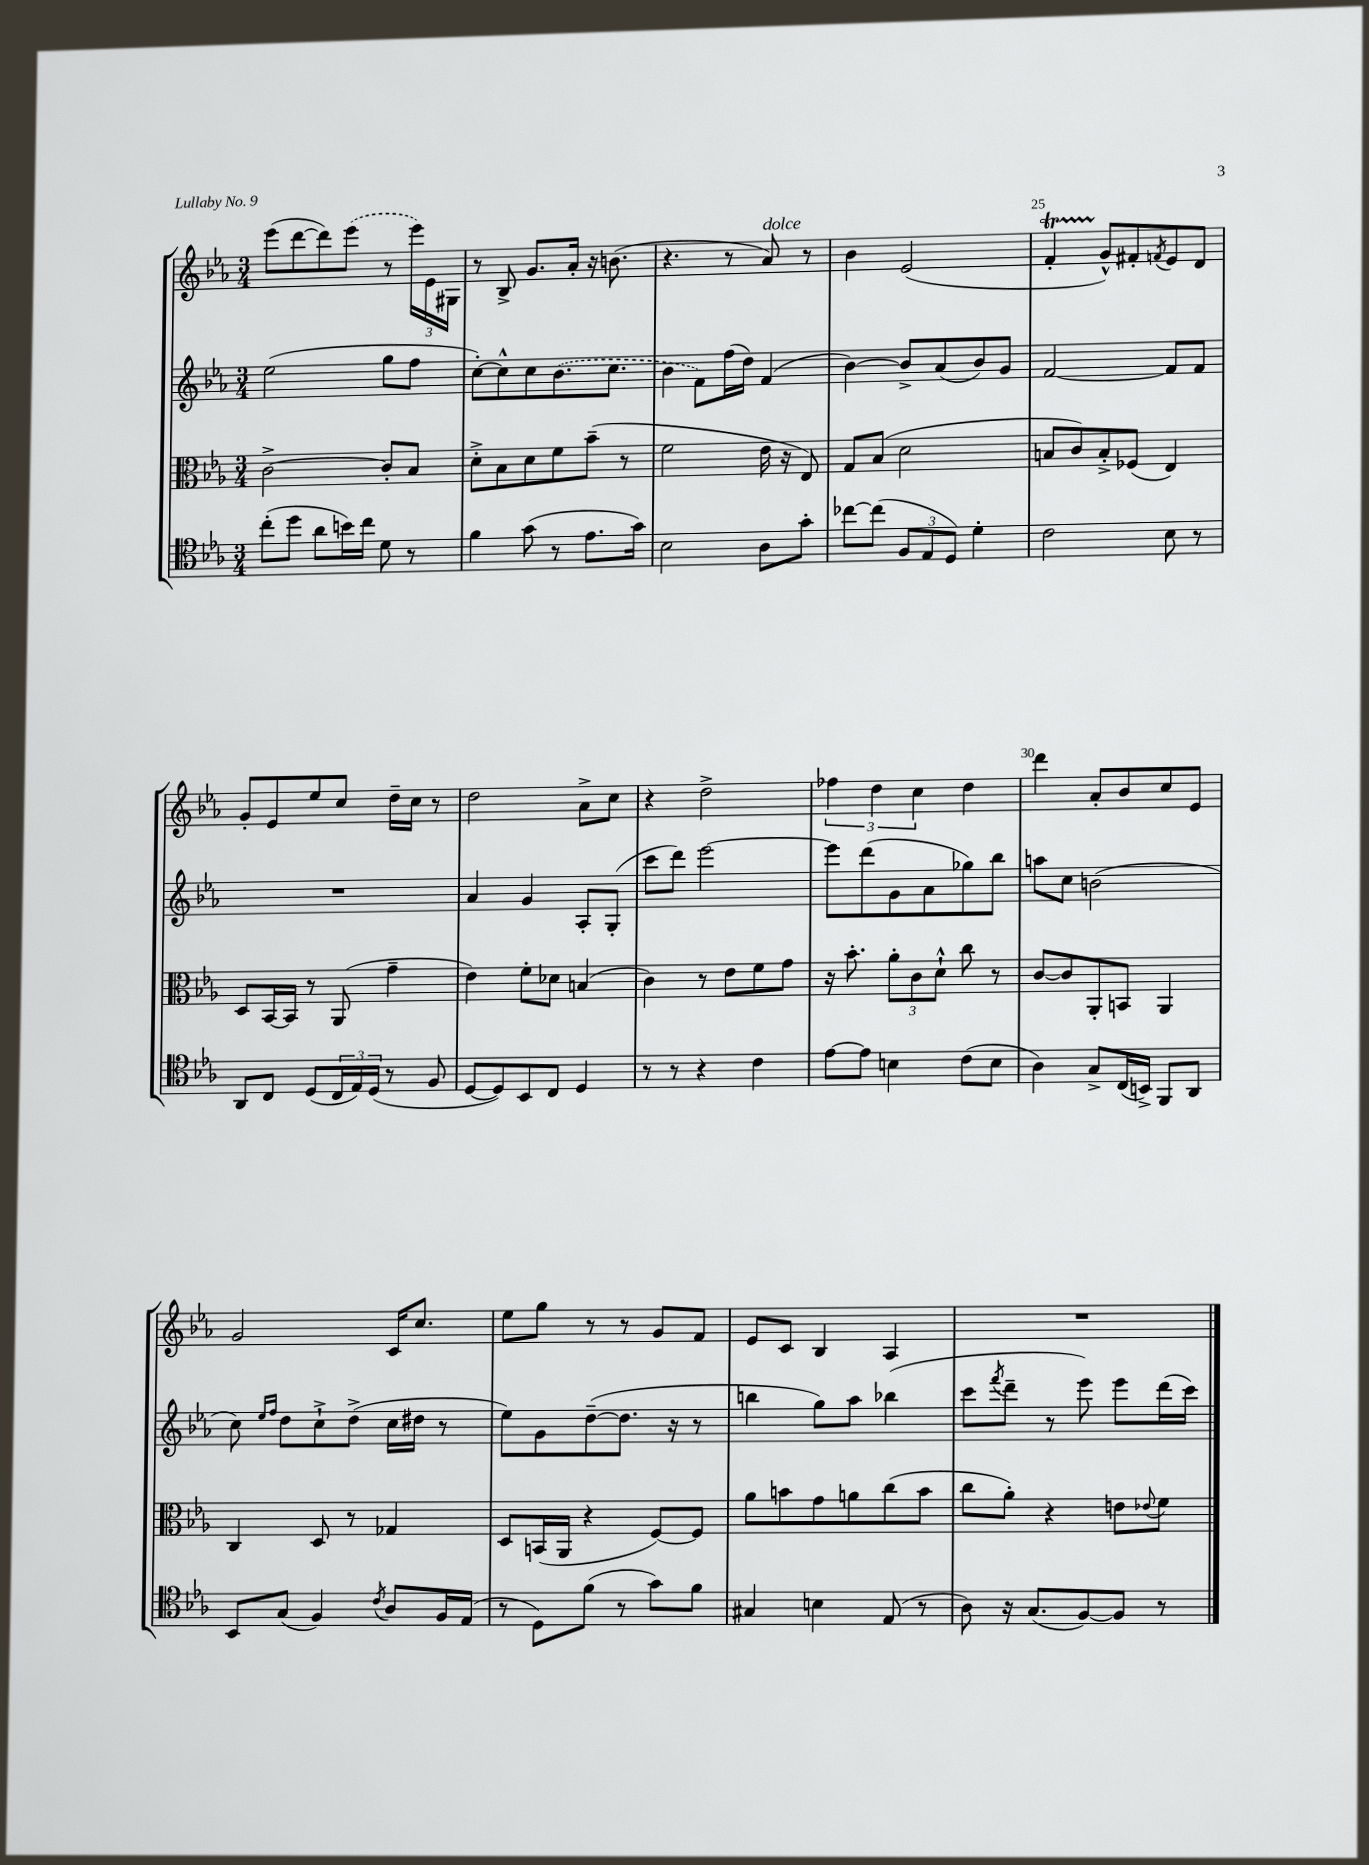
<<
\new StaffGroup <<
\new Staff = "s0" {
    \clef treble \key ees \major \numericTimeSignature \time 3/4
    ees'''8( d'''8~ d'''8) \once \slurDashed ees'''8( r8 \tuplet 3/2 { ees'''16) ees'16 gis16 } |
    r8 bes8-> g'8. aes'16-. r16 b'8.( |
    r4. r8 aes'8^\markup { \italic "dolce" }) r8 |
    bes'4 ees'2( |
    f'4-.\startTrillSpan g'8-^\stopTrillSpan) fis'8-. \acciaccatura { f'8 } ees'8 d'8 |
    g'8-. ees'8 ees''8 c''8 d''16-- c''16 r8 |
    d''2 aes'8-> c''8 |
    r4 d''2-> |
    \tuplet 3/2 { fes''4 d''4 c''4 } d''4 |
    d'''4 aes'8-. bes'8 c''8 ees'8 |
    g'2 c'16 c''8. |
    ees''8 g''8 r8 r8 g'8 f'8 |
    ees'8 c'8 bes4 aes4 |
    R2. \bar "|." |
}
\new Staff = "s1" {
    \clef treble \key ees \major \numericTimeSignature \time 3/4
    ees''2( g''8 f''8 |
    c''8~-.) c''8-^ c''8 \once \slurDashed bes'8.( c''8. |
    bes'4 f'8) f''16( d''16) f'4( |
    bes'4~) bes'8-> aes'8( bes'8) g'8 |
    f'2~ f'8 f'8 |
    R2. |
    aes'4 g'4 aes8-. g8-.( |
    c'''8 d'''8) ees'''2~ |
    ees'''8 d'''8( g'8 aes'8 ges''8) bes''8 |
    a''8 c''8 b'2( |
    c''8) \grace { ees''16 f''16 } d''8 c''8-!-> d''8->( c''16 dis''16 r8 |
    ees''8) g'8 d''8~--( d''8. r16 r8 |
    b''4 g''8) aes''8 bes''4( |
    c'''8 \acciaccatura { f'''8 } d'''8-- r8 ees'''8) ees'''8 d'''16( c'''16) \bar "|." |
}
\new Staff = "s2" {
    \clef alto \key ees \major \numericTimeSignature \time 3/4
    c'2~-> c'8-. bes8 |
    d'8-.-> bes8 d'8 f'8 bes'8--( r8 |
    f'2 ees'16 r16 ees8) |
    g8 bes8( d'2 |
    b8 c'8) b8-.-> fes8( ees4) |
    d8 bes,16~ bes,16 r8 aes,8( g'4-- |
    ees'4) f'8-. des'8 b4( |
    c'4) r8 ees'8 f'8 g'8 |
    r16 bes'8.-. \tuplet 3/2 { aes'8-. c'8 d'8-!-^ } c''8 r8 |
    c'8~ c'8 aes,8-. b,8 aes,4 |
    c4 d8 r8 ges4 |
    d8 b,16( aes,16 r4 f8~) f8 |
    aes'8 b'8 g'8 a'8 c''8( b'8 |
    c''8 aes'8-.) r4 e'8 \appoggiatura { ees'8 } f'8 \bar "|." |
}
\new Staff = "s3" {
    \clef tenor \key ees \major \numericTimeSignature \time 3/4
    c''8-.( d''8 aes'8 b'16) c''16 d'8 r8 |
    f'4 g'8( r8 ees'8. g'16) |
    bes2 aes8 g'8-. |
    ces''8~ ces''8( \tuplet 3/2 { f8 ees8 d8) } d'4-. |
    c'2 bes8 r8 |
    aes,8 c8 d8( \tuplet 3/2 { c16 ees16) d16( } r8 f8 |
    d8~ d8) bes,8 c8 d4 |
    r8 r8 r4 c'4 |
    ees'8~ ees'8 b4 c'8( b8 |
    aes4) g8-> c16( b,16->) f,8 aes,8 |
    bes,8 g8( f4) \acciaccatura { c'8 } aes8 f16 ees16( |
    r8 d8) f'8( r8 g'8) f'8 |
    gis4 b4 ees8( r8 |
    aes8) r16 g8.( f8~) f8 r8 \bar "|." |
}
>>
>>
\layout { \context { \Score currentBarNumber = #21 \override BarNumber.break-visibility = ##(#f #t #t) barNumberVisibility = #(every-nth-bar-number-visible 5) } }
